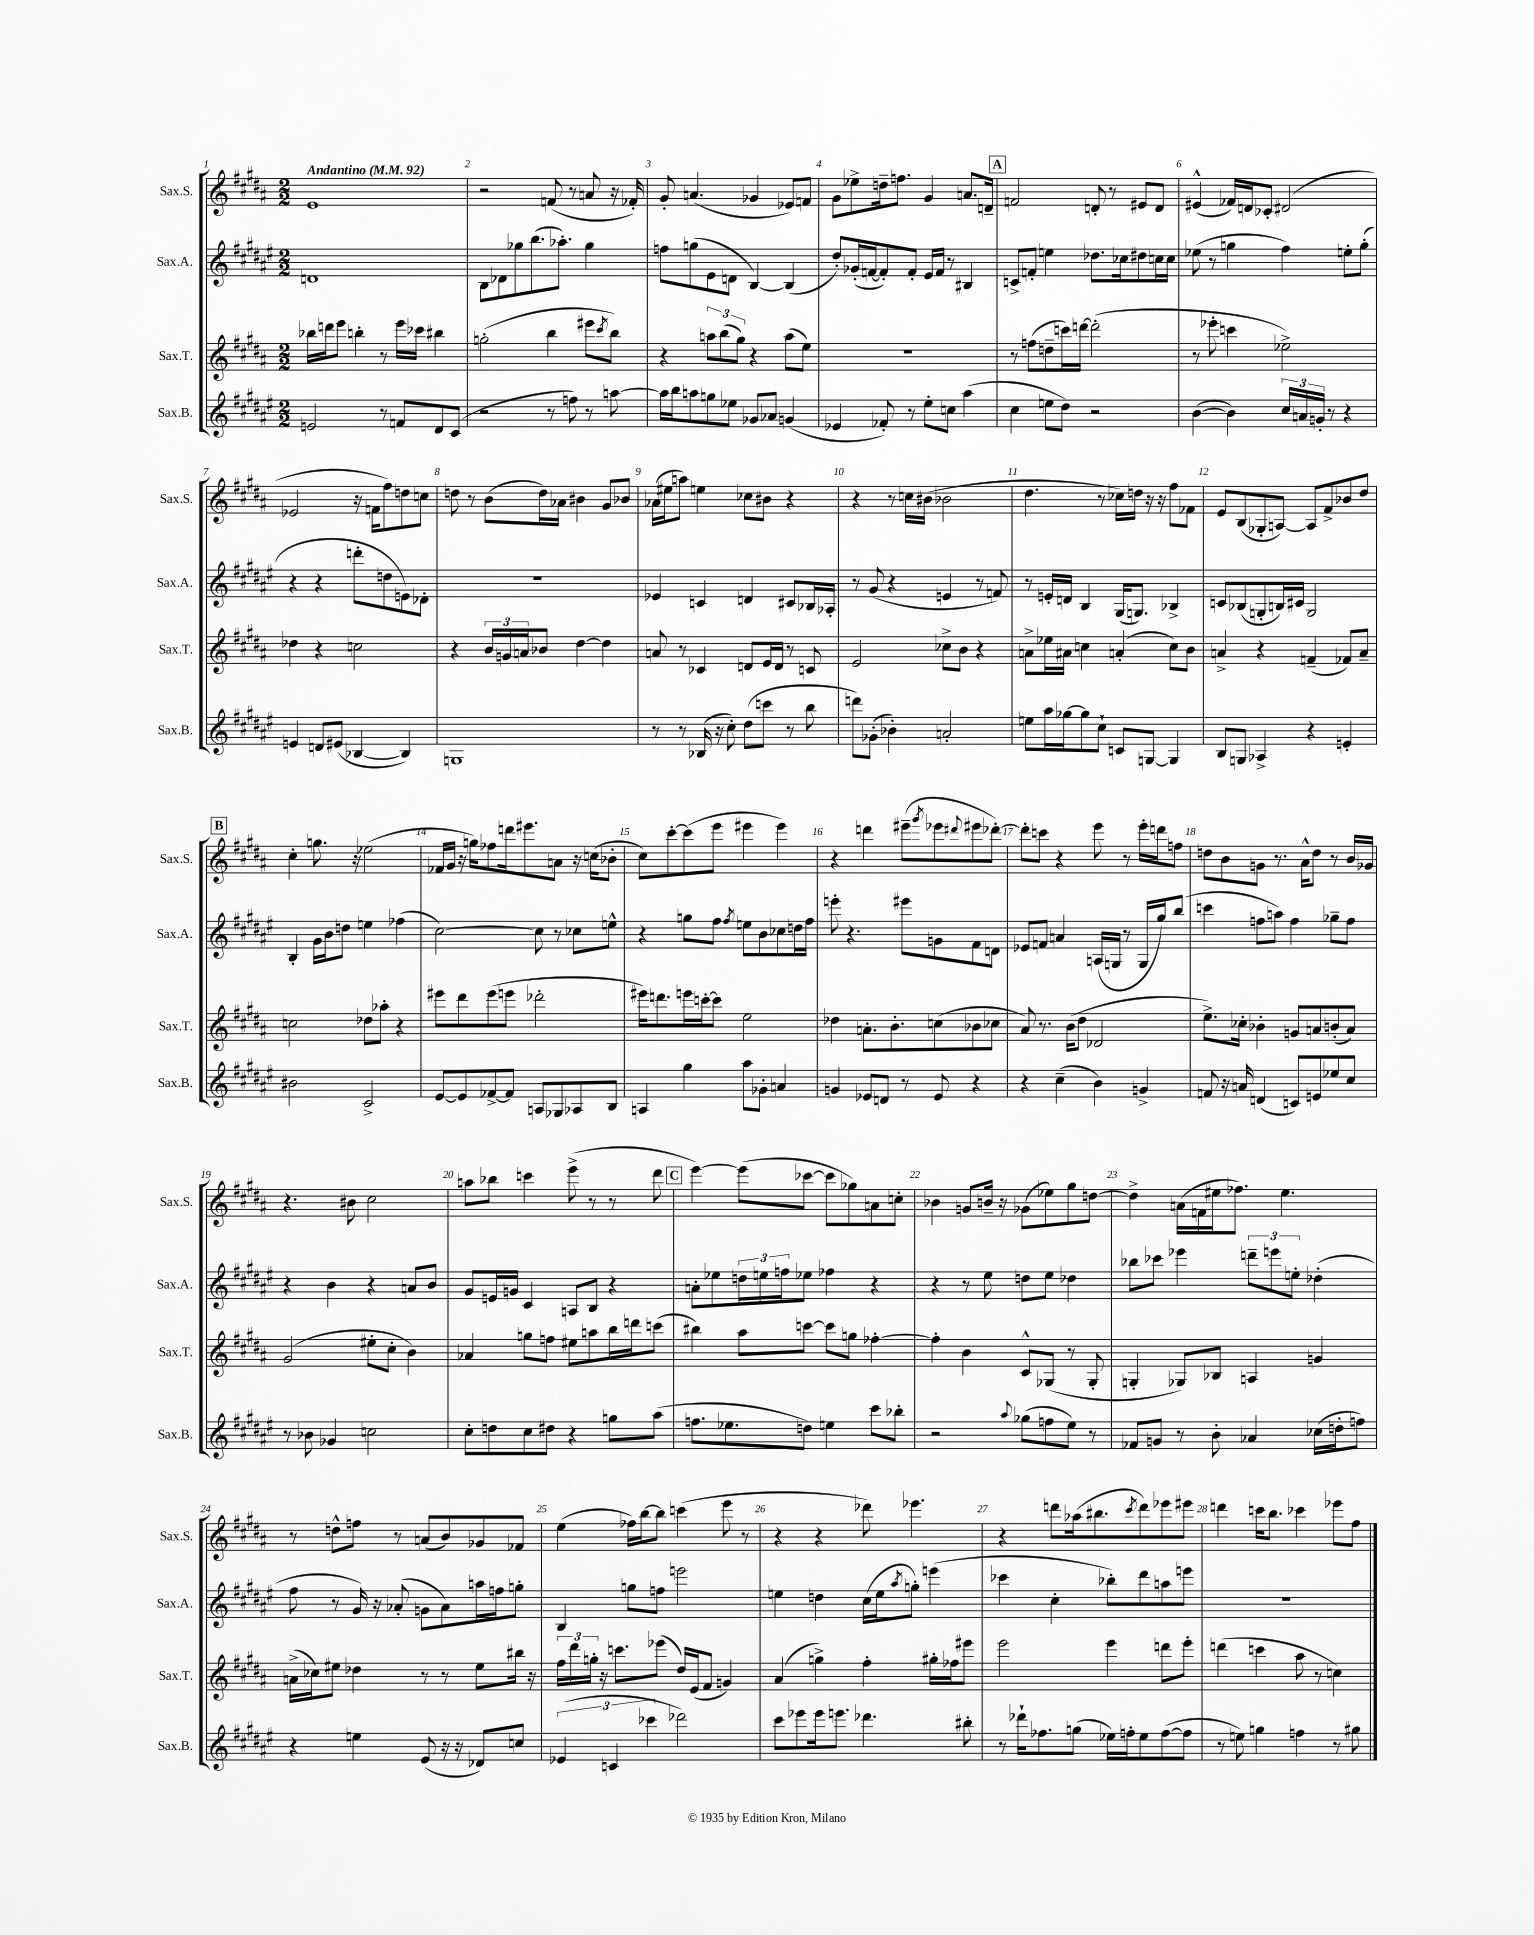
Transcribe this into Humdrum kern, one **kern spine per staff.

**kern	**kern	**kern	**kern
*staff4	*staff3	*staff2	*staff1
*clefG2	*clefG2	*clefG2	*clefG2
*k[f#c#g#d#a#e#]	*k[f#c#g#d#a#]	*k[f#c#g#d#a#e#]	*k[f#c#g#d#a#]
*M2/2	*M2/2	*M2/2	*M2/2
*MM92	*MM92	*MM92	*MM92
2e	16bb-	1d	1e
.	16ddd	.	.
.	8eee	.	.
.	4bb'	.	.
8r	8r	.	.
8f	16eee	.	.
.	16ccc-	.	.
8d#	4bb#	.	.
(8c#	.	.	.
=	=	=	=
2r	(2gg'	8B	2r
.	.	8d-	.
.	.	8gg-	.
.	.	(8.bb	.
8r	4bb	.	(8f
.	.	8.aa-')	.
8ff)	.	.	8r
8r	8eee#	4gg-	8a
.	8qccc#	.	.
[8aa	8bb)	.	16r
.	.	.	16f-')
=	=	=	=
16aa]	4r	8ff	8g#'
16bb	.	.	.
8aa	.	(8gg	(4.a
8gg	12aa	8e#	.
.	(12bb	.	.
8ee-	.	8d	.
.	12gg#)	.	.
8g-	4r	[4B)	4g-
8a-	.	.	.
(4g	(8aa	(4B]	8e-)
.	8ee)	.	8f
=	=	=	=
4e-	1r	8dd#')	8g#
.	.	(16g-'	8ee-^
.	.	[16f	.
8f-')	.	8f'])	16dd~
.	.	.	8.ff
8r	.	8f'	.
8ee#'	.	16e#	4g#
.	.	16f	.
8cc	.	8r	.
(4aa#	.	4B#	8.a
.	.	.	16d~
=	=	=	=
4cc#	8r	8c^	2f
.	(8ff	8f'	.
8ee	8dd~	4ee	.
8dd#)	16ccc)	.	.
.	[16ddd	.	.
2r	(2ddd']	8.dd-	8d'
.	.	.	8r
.	.	16cc-	.
.	.	8dd#	8e#
.	.	16cc	8d
.	.	16cc	.
=	=	=	=
([4b	8r	(8ee-	(4e#^^
.	8eee-'	8r	.
4b])	4ccc	4gg	16f-)
.	.	.	16d
.	.	.	8c-'
24cc#	2ee-^)	4ff#)	(2d#
24a	.	.	.
24g'	.	.	.
8r	.	.	.
4r	.	8ee'	.
.	.	(8gg'	.
=	=	=	=
4e	4dd-	4r	2e-
8d	4r	4r	.
(8e#	.	.	.
[4B-	2cc	8ddd'	16r
.	.	.	16f
.	.	8dd	8ff#)
4B-])	.	8e)	8dd
.	.	8d-'	8cc
=	=	=	=
1G	4r	1r	8dd
.	.	.	8r
.	24b	.	(8b
.	24g	.	.
.	24a	.	.
.	8b-	.	16dd)
.	.	.	16a-
.	[4dd#	.	4b#
.	4dd#]	.	8g#
.	.	.	8b-
=	=	=	=
8r	8a	4e-	(16a-
.	.	.	16ee#
8r	8r	.	8aa)
(16B-	4c-	4c	4ee
16r	.	.	.
8cc#')	.	.	.
(8dd#	8d	4d	8cc-
8ccc	16e	.	8b#
.	16d	.	.
8r	8r	8c#	4r
8bb	8c	16B-	.
.	.	16A-'	.
=	=	=	=
8ddd)	2e	8r	4r
(8g-'	.	(8g#	.
4b-')	.	4r	8r
.	.	.	16cc
.	.	.	(16b#
2a'	8cc-^	4e	2b-
.	8b	.	.
.	4r	8r	.
.	.	8f)	.
=	=	=	=
8ee	8a^	8r	4.dd#
16aa#	16ee-	16e'	.
[16gg-	16a#	16d	.
8gg-]	4cc	4B	.
8cc#`	.	.	8r
8c	(4a'	(16G#	16cc-)
.	.	8.G)	16dd
[8G	.	.	16r
.	.	.	16r
4G]	8cc)	4B-^	8ff#
.	8b	.	8f-
=	=	=	=
8B	4a^	8c	8e
8G	.	(8B-	(8B
4A-^	4r	8G'	8G-'
.	.	16B)	[8A)
.	.	16c#	.
4r	(4f~	2G	8A]
.	.	.	8f#^
4e'	8f-)	.	8b-
.	8a~	.	8dd#
=	=	=	=
2b#	2cc	4B'	4cc#'
.	.	16g#	8.gg
.	.	16b	.
.	.	8dd	.
.	.	.	16r
2c#^	8dd-	4ee	(2ee-
.	8aa-'	.	.
.	4r	(4ff-	.
=	=	=	=
[8e#	8eee#	[2cc#)	16f-
.	.	.	16g#
8e#]	8ddd#	.	16r
.	.	.	16gg)
[8f-^	(8eee#	.	8ff-
8f-]	8eee	.	16ddd
.	.	.	8.eee#
8A	2ddd-'	8cc#]	.
8G-	.	8r	8a
8A-	.	8cc-	16r
.	.	.	(16cc
8B	.	8ee^^	8b-'
=	=	=	=
4A	16eee#)	4r	8cc#)
.	8.ddd	.	.
.	.	.	[8ccc#'
4gg#	16eee	8gg	(8ccc#]
.	[16ccc'	.	.
.	8ccc]	8ff#	8eee
.	.	8qff#	.
8aa#	2ee	8ee	4eee#
8g-'	.	8b	.
4a	.	8cc-	4eee#)
.	.	16dd	.
.	.	16ff#	.
=	=	=	=
4g	4dd-	8eee'	4r
.	.	4.r	.
8e-	8.a'	.	4ddd
8d	.	.	.
.	8.b'	.	.
8r	.	8eee#	(8eee#~
.	.	.	8qggg#
8e-	(8cc	8g	8eee-
.	.	.	8qqddd#
4r	8b-	8f#	8eee#
.	8cc-	8d	[8ddd-')
=	=	=	=
4r	8a#)	8e-	8ddd-']
.	8.r	8f	8ccc
(4cc#~	.	4a	4r
.	(16b	.	.
.	8dd#	.	.
4b)	2d-	(16A	8eee
.	.	16G	.
.	.	8r	8r
4g^	.	16G	16eee'
.	.	16gg#)	16ddd
.	.	(8bb	8ff
=	=	=	=
8f	8.ee^)	4ccc	8dd
16r	.	.	8b
16a	16cc-'	.	.
(4d	4b-'	8ff	8g
.	.	8aa)	8.r
8c)	8g	4ff	.
.	.	.	16a#^^
8e	8a	.	8dd
8ee-	(8b'	8gg-~	8r
8cc#	8a)	8ff	16b
.	.	.	16g-
=	=	=	=
8r	(2g#	4r	4.r
8b-	.	.	.
4g-	.	4b	.
.	.	.	8b#
2cc	8ee#'	4r	2cc#
.	8cc#'	.	.
.	4b)	8a	.
.	.	8b	.
=	=	=	=
8cc#'	4a-	8g#	8aa
8dd	.	16e	8bb-
.	.	16g	.
8cc#	8gg	4c#	4ccc
8dd#	8ff	.	.
4r	8ee#	8A	(8eee^
.	8aa	8B	8r
8gg	16bb	4r	8r
.	16ddd	.	.
(8aa#	(8ccc	.	8ddd#
=	=	=	=
8.ff	4bb#)	8a'	[4eee)
.	.	8ee-	.
8.ee-	.	.	.
.	8aa#	24dd	(8eee]
.	.	24ee	.
.	.	24ff	.
8dd)	[8ccc	8ee-	[8ccc-
4ee	8ccc]	4ff-	8ccc-]
.	8gg	.	8gg-)
8ccc#	[4ff-'	4r	8a
8bb-'	.	.	8cc'
=	=	=	=
2r	4ff-']	4r	4b-
.	4b	8r	8g
.	.	8ee#	16b~
.	.	.	16r
8qqaa#	.	.	.
(8gg-	8c#^^	8dd	(8g-
8ff	(8G-	8ee#	8ee-)
8ee#)	8r	4dd-	8gg#
8r	8G-'	.	[8dd
=	=	=	=
8f-	4G'	8bb-	4dd^]
8g	.	8ccc-	.
8r	8G-)	4eee-	(16a
.	.	.	16f
8b'	8B-	.	16ee#
.	.	.	8.ff-)
4a-	4A	12ddd~	.
.	.	12eee	.
.	.	.	4.ee#
.	.	12ee'	.
(16cc-	4g	(4dd-'	.
16dd'	.	.	.
8ff)	.	.	.
=	=	=	=
4r	(16a^	8ff#	8r
.	16cc-)	.	.
.	8ee#	8r	8dd^^
4ee	4dd-	16g#)	8ff
.	.	16r	.
.	.	(8a-'	8r
(8e#	8r	8g	(8a
16r	8r	8a-)	8b)
16r	.	.	.
8d-)	8ee#	16aa	8g-
.	.	16ff	.
8cc	16bb#	8gg'	8f-
.	16r	.	.
=	=	=	=
(6e-	24ff#	4B	(4ee
.	24ddd#	.	.
.	24gg'	.	.
.	16r	.	.
6c	.	.	.
.	8.ccc	.	.
.	.	8gg	16ff-)
.	.	.	[16bb
6ccc-	.	.	.
.	(8eee-	8ff	8bb]
2ddd-)	16dd#)	2eee	(4ccc
.	(16e	.	.
.	8f#	.	.
.	4g)	.	8eee
.	.	.	8r
=	=	=	=
8ccc#	(4a#	4ee	4r
8eee-	.	.	.
16eee-	4gg^)	4dd	4r
8.eee	.	.	.
4.ddd-	4ff#'	(16cc#	8ddd-)
.	.	16ee	.
.	.	8qaa#	.
.	.	8gg')	4.eee-
.	16gg#'	(4eee	.
.	16ff-	.	.
8bb#'	8eee#	.	.
=	=	=	=
8r	2eee	4ccc-	4r
16ddd-`	.	.	.
8.ff-	.	.	.
.	.	4cc#'	8ddd
(8gg	.	.	(16aa-
.	.	.	8.bb#
16ee-)	4eee	8bb-')	.
16ff'	.	.	.
.	.	.	8qccc#
8ee-	.	8ddd#	8ddd)
([8ff	8ddd	8aa	8eee-
8ff]	8eee'	8eee	8eee#
=	=	=	=
8r	(4ddd	1r	4ddd
8ee)	.	.	.
4gg	4ccc	.	16ccc
.	.	.	8.bb
4ff	8aa#	.	4ccc-
.	8r	.	.
8r	4cc)	.	8eee-
8gg#	.	.	8ff#
==	==	==	==
*-	*-	*-	*-
